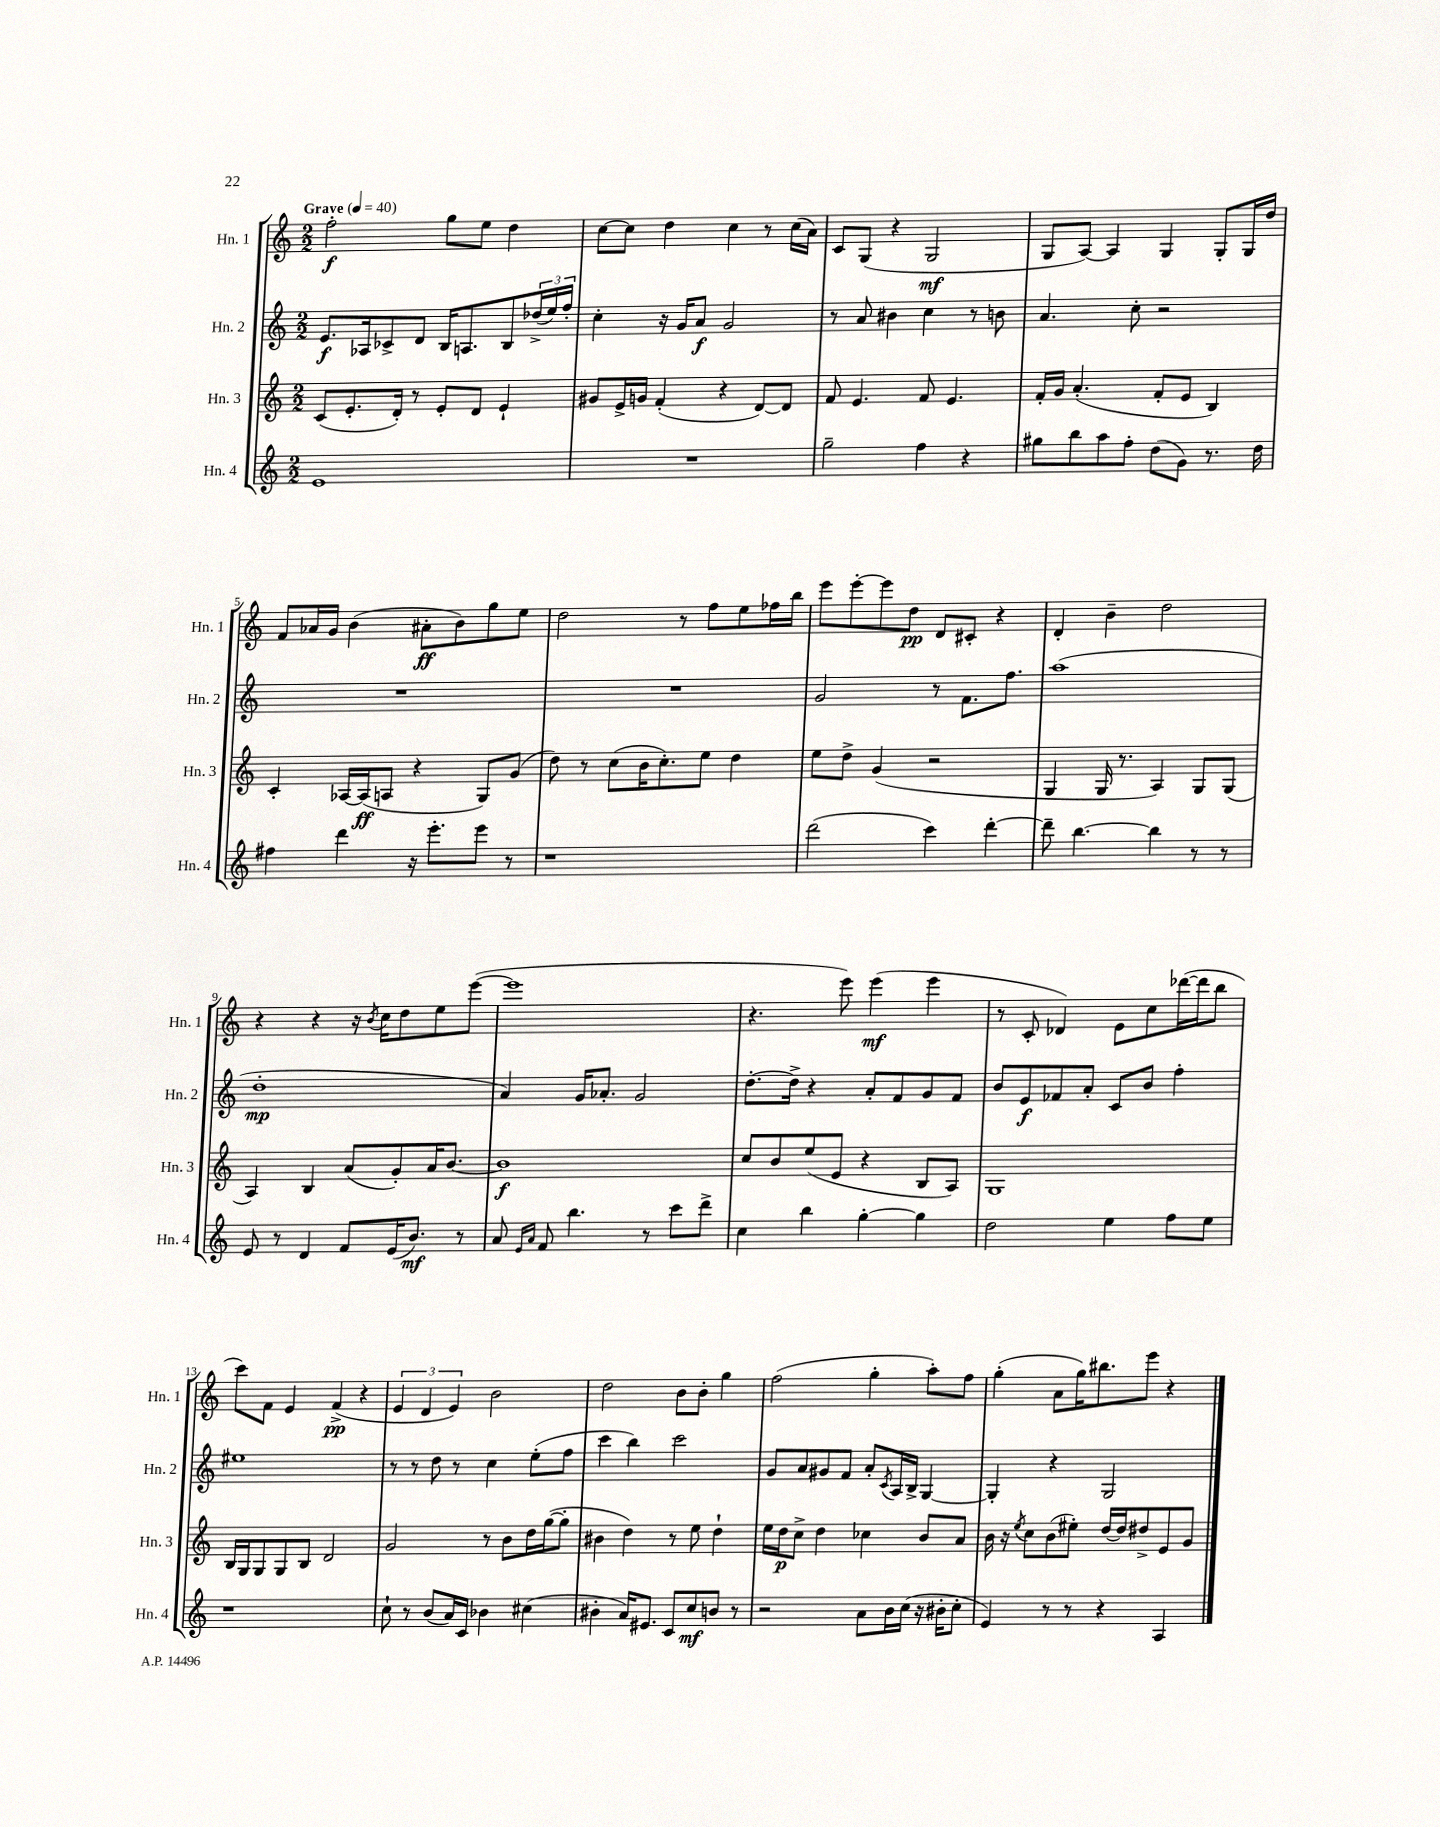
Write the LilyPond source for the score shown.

<<
\new StaffGroup <<
\new Staff = "s0" \with { instrumentName = "Hn. 1" shortInstrumentName = "Hn. 1" } {
    \clef treble \key c \major \numericTimeSignature \time 2/2 \tempo "Grave" 4 = 40
    f''2-.\f g''8 e''8 d''4 |
    c''8~ c''8 d''4 c''4 r8 c''16( a'16) |
    c'8 g8( r4 g2\mf |
    g8 a8~) a4 g4 g8-. g16 d''16 |
    f'8 aes'16 g'16 b'4( ais'8-.\ff b'8) g''8 e''8 |
    d''2 r8 f''8 e''8 fes''16 b''16 |
    e'''8 e'''8~-. e'''8 d''8\pp d'8 cis'8-. r4 |
    d'4-. b'4-- d''2 |
    r4 r4 r16 \acciaccatura { b'8 } c''16 d''8 e''8 e'''8~( |
    e'''1 |
    r4. e'''8) e'''4\mf( e'''4 |
    r8 c'8-. des'4) e'8 c''8 des'''16~( des'''16 b''8 |
    c'''8) f'8 e'4 f'4->\pp( r4 |
    \tuplet 3/2 { e'4 d'4 e'4) } b'2 |
    d''2 b'8 b'8-. g''4 |
    f''2( g''4-. a''8-.) f''8 |
    g''4-.( a'8 g''16) bis''8. e'''8 r4 \bar "|." |
}
\new Staff = "s1" \with { instrumentName = "Hn. 2" shortInstrumentName = "Hn. 2" } {
    \clef treble \key c \major \numericTimeSignature \time 2/2
    e'8.\f aes16 ces'8-> d'8 b16 a8. b8 \tuplet 3/2 { des''16->( e''16) f''16-. } |
    c''4-. r16 g'16 a'8\f g'2 |
    r8 a'8 bis'4 c''4 r8 b'8 |
    a'4. c''8-. r2 |
    R1 |
    R1 |
    g'2 r8 f'8. f''8. |
    a''1( |
    d''1-.\mp |
    a'4) g'16 aes'8.-. g'2 |
    d''8.~-. d''16-> r4 a'8-. f'8 g'8 f'8 |
    b'8 e'8\f fes'8 a'8-. c'8 b'8 f''4-. |
    eis''1 |
    r8 r8 d''8 r8 c''4 e''8-.( f''8 |
    c'''4 b''4) c'''2 |
    g'8 a'8 gis'8 f'8 a'8-. \acciaccatura { c'8 } a16 b16-> g4~ |
    g4-. r4 g2 \bar "|." |
}
\new Staff = "s2" \with { instrumentName = "Hn. 3" shortInstrumentName = "Hn. 3" } {
    \clef treble \key c \major \numericTimeSignature \time 2/2
    c'8( e'8.-. d'16-.) r8 e'8-. d'8 e'4-! |
    gis'8 e'16-> g'16 f'4-.( r4 d'8~) d'8 |
    f'8 e'4. f'8 e'4. |
    f'16-. g'16 a'4.-.( f'8-. e'8 b4) |
    c'4-. aes16~ aes16\ff( a8 r4 g8) g'8( |
    d''8) r8 c''8( b'16 c''8.-.) e''8 d''4 |
    e''8 d''8-> g'4( r2 |
    g4 g16 r8. a4) g8 g8( |
    a4) b4 a'8( g'8-.) a'16 b'8.~ |
    b'1\f |
    c''8 b'8 e''8( e'8 r4 b8 a8) |
    g1 |
    b16 g16 g8 g8 b8 d'2 |
    g'2 r8 b'8 d''16 g''16~( g''8-. |
    bis'4 d''4) r8 e''8 d''4-! |
    e''16 d''16\p c''8-> d''4 ces''4 b'8 a'8 |
    b'16 r16 \acciaccatura { e''8 } c''8 b'8( eis''8-.) d''16~ d''16 dis''8-> e'8 g'8 \bar "|." |
}
\new Staff = "s3" \with { instrumentName = "Hn. 4" shortInstrumentName = "Hn. 4" } {
    \clef treble \key c \major \numericTimeSignature \time 2/2
    e'1 |
    R1 |
    g''2-- f''4 r4 |
    gis''8 b''8 a''8 f''8-. d''8( g'8) r8. d''16 |
    fis''4 d'''4 r16 e'''8.-. e'''8 r8 |
    r1 |
    d'''2( c'''4) d'''4~-. |
    d'''8-- b''4.~ b''4 r8 r8 |
    e'8 r8 d'4 f'8 e'16( b'8.\mf) r8 |
    a'8 \grace { e'16 a'16 } f'8 b''4. r8 c'''8 d'''8-> |
    c''4 b''4 g''4~-. g''4 |
    d''2 e''4 f''8 e''8 |
    r1 |
    c''8-! r8 b'8( a'16) c'16 bes'4 cis''4( |
    bis'4-. a'16) eis'8. c'8 c''8\mf b'8 r8 |
    r2 a'8 b'16 c''16( r16 bis'16-. c''8-. |
    e'4) r8 r8 r4 a4 \bar "|." |
}
>>
>>
